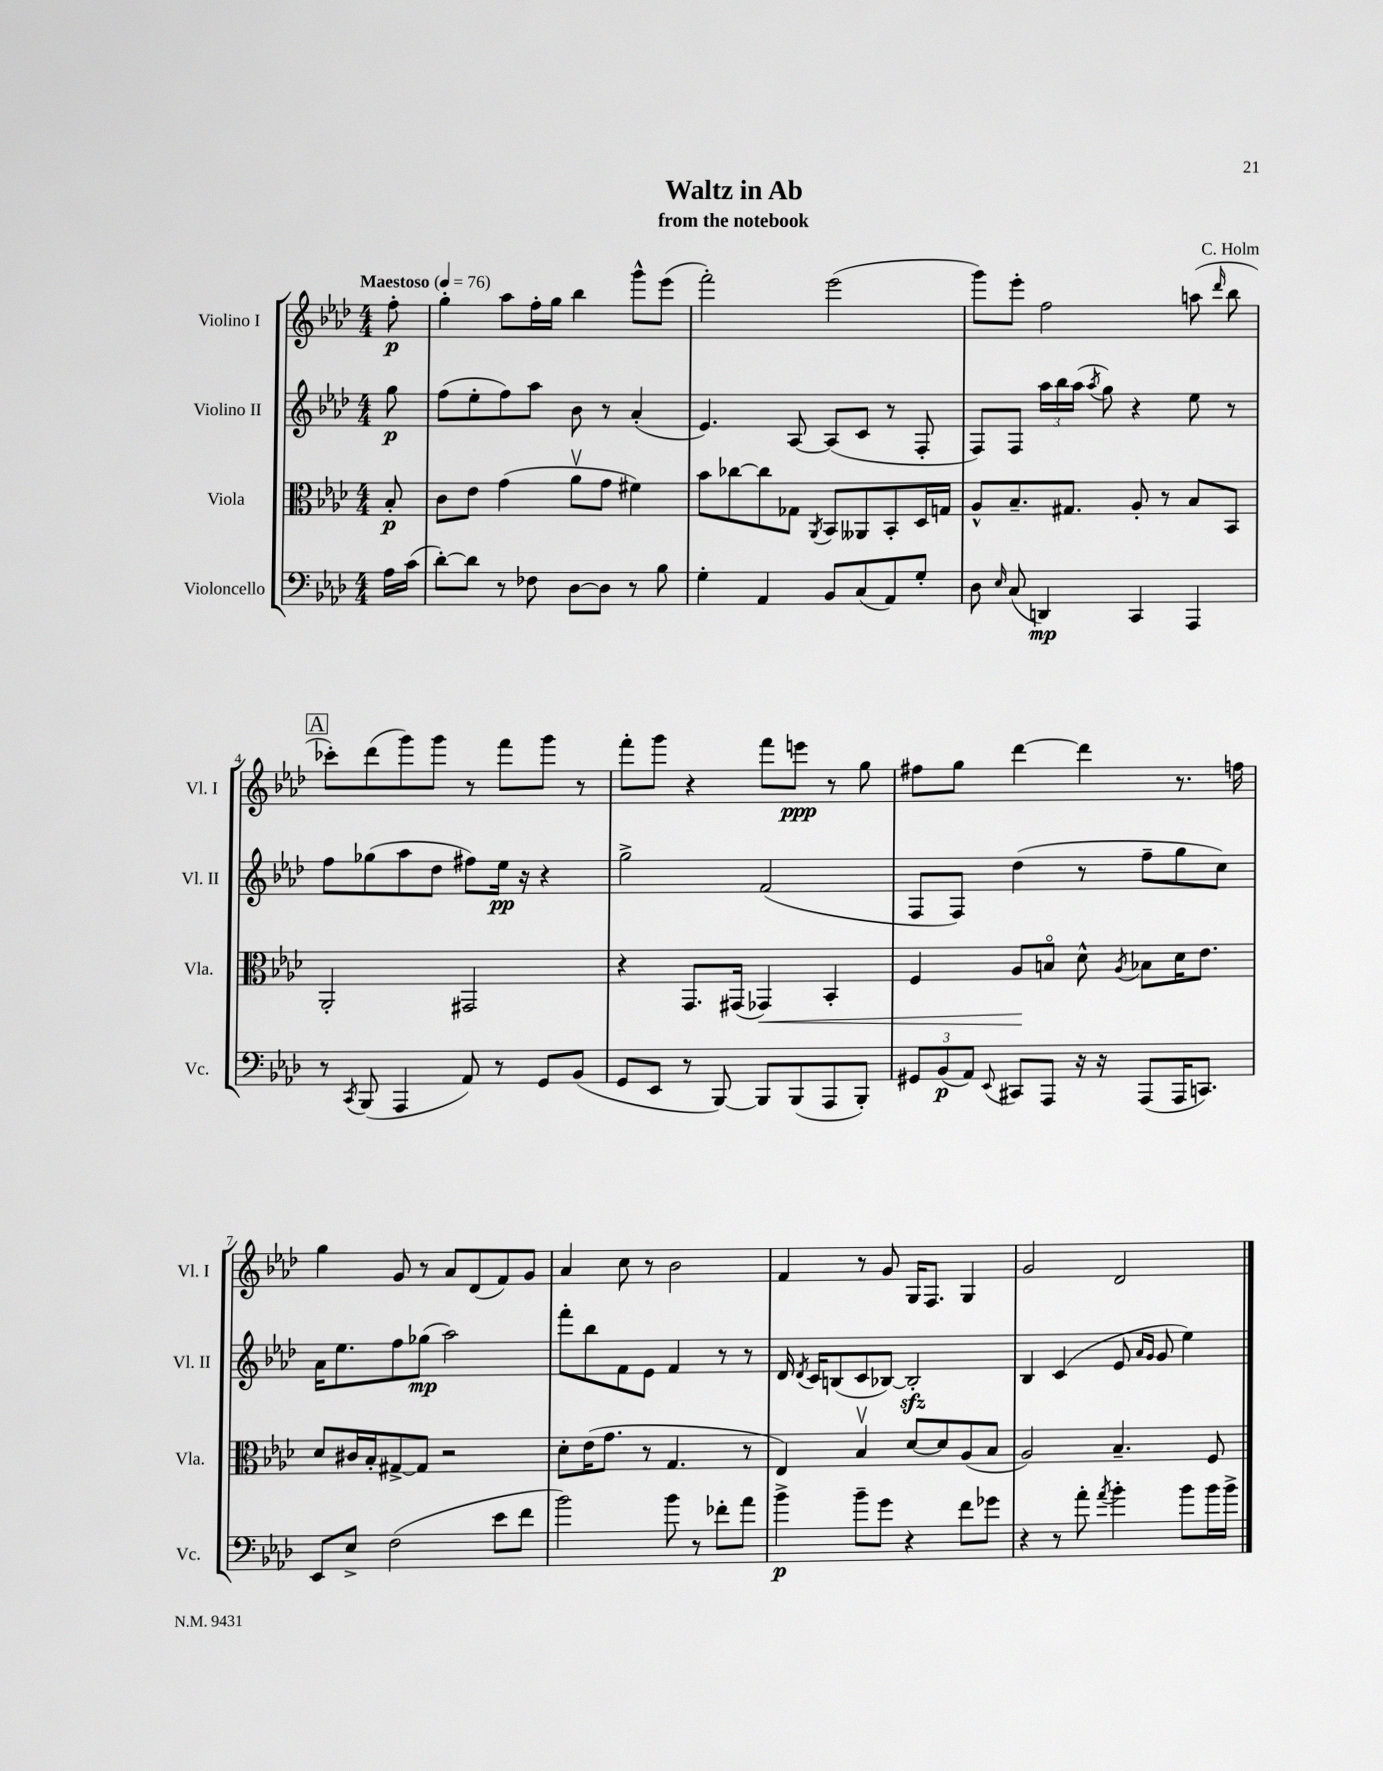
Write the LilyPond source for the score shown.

\header { title = "Waltz in Ab" composer = "C. Holm" subtitle = "from the notebook" }
<<
\new StaffGroup <<
\new Staff = "s0" \with { instrumentName = "Violino I" shortInstrumentName = "Vl. I" } {
    \clef treble \key aes \major \numericTimeSignature \time 4/4 \partial 8 \tempo "Maestoso" 4 = 76
    \autoBeamOff f''8-.\p |
    g''4-. aes''8[ f''16-. g''16] bes''4 g'''8[-^ ees'''8]( |
    f'''2-.) ees'''2( |
    g'''8[) ees'''8]-. f''2 a''8( \grace { des'''16 } bes''8 |
    \mark \markup { \box "A" } ces'''8[-.) des'''8( g'''8) g'''8] r8 f'''8[ g'''8] r8 |
    f'''8[-. g'''8] r4 f'''8[ e'''8]\ppp r8 g''8 |
    fis''8[ g''8] des'''4~ des'''4 r8. f''16 |
    g''4 g'8 r8 aes'8[ des'8( f'8) g'8] |
    aes'4 c''8 r8 bes'2 |
    f'4 r8 g'8 g16[ f8.] g4 |
    g'2 des'2 \bar "|." |
}
\new Staff = "s1" \with { instrumentName = "Violino II" shortInstrumentName = "Vl. II" } {
    \clef treble \key aes \major \numericTimeSignature \time 4/4 \partial 8
    \autoBeamOff g''8\p |
    f''8[( ees''8-. f''8) aes''8] bes'8 r8 aes'4-.( |
    ees'4.) aes8~ aes8[( c'8] r8 f8-. |
    f8[) f8] \tuplet 3/2 { aes''16[ bes''16 aes''16]( } \acciaccatura { aes''8 } g''8) r4 ees''8 r8 |
    \mark \markup { \box "A" } f''8[ ges''8( aes''8 des''8] fis''8[) ees''16]\pp r16 r4 |
    g''2-> f'2( |
    f8[ f8]) des''4( r8 f''8[-- g''8 c''8]) |
    aes'16[ ees''8. f''8 ges''8]\mp( aes''2) |
    f'''8[-. bes''8 f'8 ees'8] f'4 r8 r8 |
    des'16 \acciaccatura { des'8 } c'16[ b8( c'8 bes8]~) bes2-.\sfz |
    bes4 c'4( ees'8 \grace { aes'16[ g'16] } g'8 ees''4) \bar "|." |
}
\new Staff = "s2" \with { instrumentName = "Viola" shortInstrumentName = "Vla." } {
    \clef alto \key aes \major \numericTimeSignature \time 4/4 \partial 8
    \autoBeamOff bes8-.\p |
    c'8[ ees'8] g'4( aes'8[\upbow g'8] fis'4) |
    bes'8[ ces''8~ ces''8 ges8] \acciaccatura { aes,8 } bes,8[ aeses,8 bes,8-. des16 g16] |
    aes8[-^ bes8.-- gis8.] aes8-. r8 bes8[ bes,8] |
    \mark \markup { \box "A" } aes,2-. gis,2 |
    r4 g,8.[ gis,16]( ges,4\<) bes,4-. |
    f4 aes8[\! b8]\flageolet des'8-^ \acciaccatura { aes8 } bes8[ des'16 ees'8.] |
    des'8[ cis'16 bes16-. gis8~-> gis8] r2 |
    des'8[-. ees'16( g'8.] r8 g4. r8 |
    ees4) bes4\upbow des'8[~ des'8 aes8( bes8] |
    aes2) bes4.-- f8 \bar "|." |
}
\new Staff = "s3" \with { instrumentName = "Violoncello" shortInstrumentName = "Vc." } {
    \clef bass \key aes \major \numericTimeSignature \time 4/4 \partial 8
    \autoBeamOff aes16[ c'16]( |
    des'8[~-.) des'8] r8 fes8 des8[~ des8] r8 bes8 |
    g4-. aes,4 bes,8[ c8( aes,8) g8]-. |
    des8 \grace { ees16 } c8( d,4\mp) c,4 aes,,4 |
    \mark \markup { \box "A" } r8 \acciaccatura { c,8 } bes,,8( aes,,4 aes,8) r8 g,8[ bes,8]( |
    g,8[ ees,8] r8 bes,,8~) bes,,8[ bes,,8( aes,,8 bes,,8]-.) |
    \tuplet 3/2 { gis,8[ bes,8\p( aes,8]) } \appoggiatura { ees,8 } cis,8[ aes,,8] r16 r16 aes,,8[( aes,,16 c,8.]) |
    ees,8[ ees8]-> f2( ees'8[ f'8] |
    bes'2) bes'8 r8 fes'8[-. aes'8] |
    bes'4->\p bes'8[-- g'8] r4 f'8[ ges'8] |
    r4 r8 aes'8-. \acciaccatura { aes'8 } bes'4-. bes'8[ bes'16 bes'16]-> \bar "|." |
}
>>
>>
